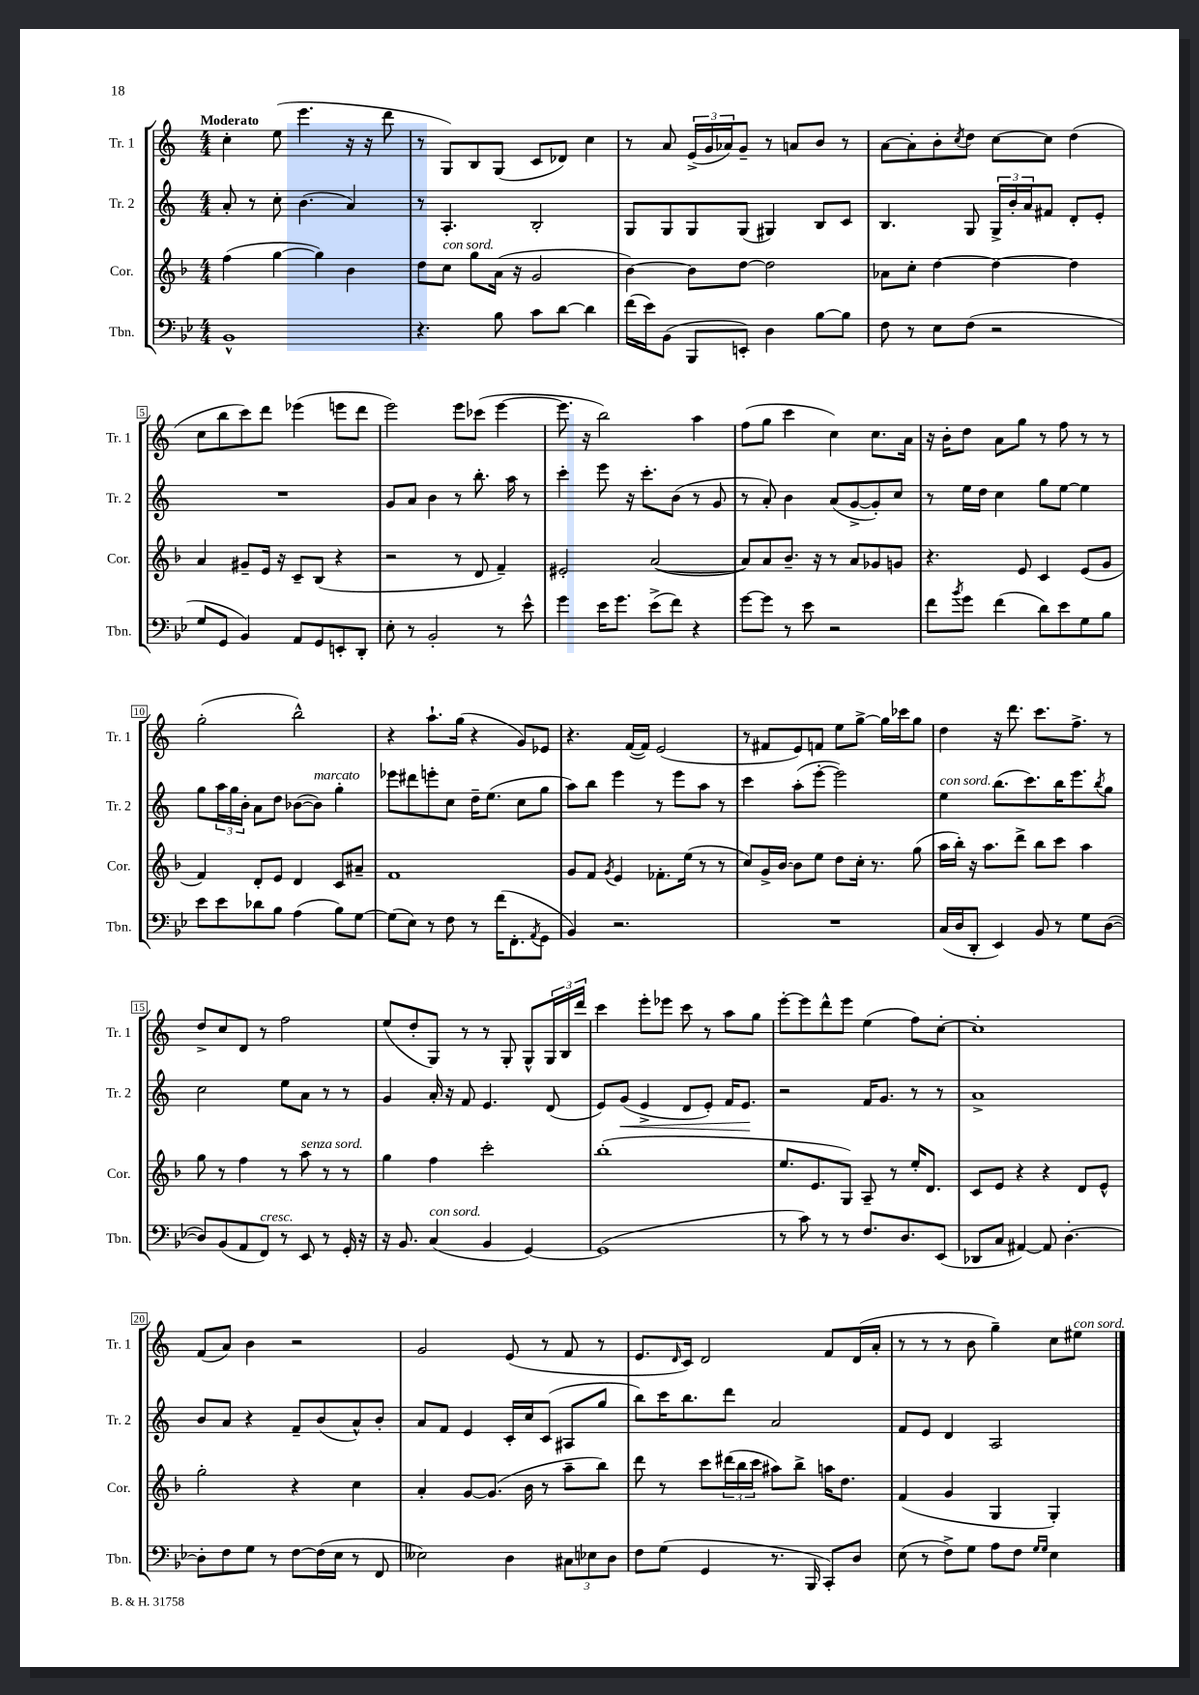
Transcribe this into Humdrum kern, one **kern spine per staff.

**kern	**kern	**kern	**dynam	**kern
*part4	*part3	*part2	*part2	*part1
*staff4	*staff3	*staff2	*staff2	*staff1
*I"Tbn.	*I"Cor.	*I"Tr. 2	*	*I"Tr. 1
*I'Tbn.	*I'Cor.	*I'Tr. 2	*	*I'Tr. 1
*clefF4	*clefG2	*clefG2	*	*clefG2
*k[b-e-]	*k[b-]	*k[]	*	*k[]
*M4/4	*M4/4	*M4/4	*	*M4/4
=1	=1	=1	=1	=1
!	!	!	!	!LO:TX:a:B:t=Moderato
1BB-^^	(4ff\	8a'/	.	4cc'\
.	.	8r	.	.
.	[4gg\	8cc'\	.	(8ee\
.	.	(4.b\	.	4.eee\
.	4gg\])	.	.	.
.	4b-\	4a/)	.	16r
.	.	.	.	16r
.	.	.	.	8ddd\
=2	=2	=2	=2	=2
4.r	8dd\L	8r	.	8r
!	!LO:TX:a:i:t=con sord.	!	!	!
.	8cc\J	4.A'/	.	8G/L)
.	8gg\L	.	.	8B/
8B-\	(16a\Jk	.	.	(8G/J
.	16r	.	.	.
8c\L	2g/	2B'/	.	8c/L
[8d\J	.	.	.	8d-X/J)
4d\]	.	.	.	4cc\
=3	=3	=3	=3	=3
(16f\LL	[4b-\)	8G/L	.	8r
16e-\J)	.	.	.	.
(8BB-\J	.	8G/	.	8a/
8BBB-/L	8b-\L]	8G/	.	(24e^/LL
.	.	.	.	24g/
.	.	.	.	24a-X/J)
8EEn'/J)	[8dd\J	(8G/J	.	8g~/J
4D\	2dd\]	4G#X/)	.	8r
.	.	.	.	8an/L
[8B-\L	.	8B/L	.	8b/J
8B-\J]	.	8c/J	.	8r
=4	=4	=4	=4	=4
8F\	8a-X\L	4.B/	.	[8a\L
8r	8cc'\J	.	.	8a'\]
8E-\L	[4dd\	.	.	8b'\
.	.	.	.	8qcc/
(8F\J	.	8G/	.	8dd\J
2r	4dd\_	24G^/LL	.	[8cc\L
.	.	24b'/	.	.
.	.	24a/J	.	.
.	.	8f#X/J	.	8cc\J]
.	4dd\]	8d'/L	.	(4dd\
.	.	8e'/J	.	.
!!LO:LB:g=z
=5	=5	=5	=5	=5
8G/L	4a/	1r	.	8cc\L
8GG/J	.	.	.	8bb\
4BB-/)	8g#X~/L	.	.	8ccc\)
.	16e/Jk	.	.	8ddd\J
.	16r	.	.	.
8AA/L	8c~/L	.	.	(4eee-X\
8GG/	(8B-/J	.	.	.
8EEn'/	4r	.	.	8eeen\L
8DD'/J	.	.	.	8ddd\J
=6	=6	=6	=6	=6
8E-'\	2r	8g/L	.	2eee\)
8r	.	8a/J	.	.
2BB-'/	.	4b\	.	.
.	8r	8r	.	8eee\L
.	8d/	8.bb'\	.	(8ccc-X\J
8r	4f~/)	.	.	[4eee\
.	.	16aa\	.	.
8e-^^\	.	8r	.	.
=7	=7	=7	=7	=7
4g\	2e#X'/	4ccc'\	.	8.eee\]
.	.	.	.	16r
16e-\KL	.	8eee\	.	2bb\)
8.g\J	.	.	.	.
.	.	16r	.	.
.	.	8.ccc'\L	.	.
(8e-^\L	([2a/	.	.	.
8f\J)	.	(8b\J	.	.
4r	.	8r	.	4aa\
.	.	8g/	.	.
=8	=8	=8	=8	=8
[8g\L	8a/L])	8r	.	(8ff\L
8g\J]	8a/	8a'/)	.	8gg\J
8r	8.b-~/J	4b\	.	4ccc\
8e-\	.	.	.	.
.	16r	.	.	.
2r	8r	(8a/L	.	4cc\)
.	8a/L	[8g^/	.	.
.	8g-X/	8g'/])	.	8.cc\L
.	8gn/J	8cc/J	.	.
.	.	.	.	16a\Jk
=9	=9	=9	=9	=9
8f\L	4.r	8r	.	16r
.	.	.	.	16b'\KL
8qb-/	.	.	.	.
8g\J	.	16ee\LL	.	8dd\J
.	.	16dd\JJ	.	.
(4f\	.	4cc\	.	8a\L
.	8e/	.	.	8gg\J
8d\L)	4c/	8gg\L	.	8r
8e-\	.	[8ee\J	.	8ff\
8G\	(8e/L	4ee\]	.	8r
8B-\J	8g/J	.	.	8r
!!LO:LB:g=z
=10	=10	=10	=10	=10
8e-\L	4f/)	8gg\L	.	(2gg'\
8e-\	.	24aa\L	.	.
.	.	24gg\	.	.
.	.	24b'\JJ	.	.
8d-X\	8d'/L	8a\L	.	.
8B-\J	8e/J	8dd\J	.	.
(4A\	4d/	([8b-X\L	.	2bb^^\)
!	!	!LO:TX:a:i:t=marcato	!	!
.	.	8b-\J])	.	.
8B-\L)	8c/L	4gg'\	.	.
[8G\J	8a#X~/J	.	.	.
=11	=11	=11	=11	=11
(8G\L]	1f	8eee-X\L	.	4r
8E-\J)	.	8ddd#X\	.	.
8r	.	8eeen'\	.	8.aa`\L
8F\	.	8cc\J	.	.
.	.	.	.	(16gg\Jk
8r	.	16dd~\KL	.	4r
.	.	(8.ee\J	.	.
(16f\KL	.	.	.	.
8.FF'\	.	.	.	.
.	.	8cc\L	.	8g/L)
8qAA/	.	.	.	.
8GG\J	.	8gg\J	.	8e-X/J
=12	=12	=12	=12	=12
4BB-/)	8g/L	8aa\L)	.	4.r
.	8f/J	8bb\J	.	.
.	8qg/	.	.	.
2.r	4e/	4eee\	.	.
.	.	.	.	([16f/LL
.	.	.	.	16f/JJ])
.	8.f-X'\L	8r	.	(2e/
.	.	8eee\L	.	.
.	(16ee\Jk	.	.	.
.	8r	8aa\J	.	.
.	8r	8r	.	.
=13	=13	=13	=13	=13
1r	8cc/L)	4ccc\	.	8r
.	16g^/L	.	.	8f#X/L
.	[16b-/JJ	.	.	.
.	8b-\L]	(8aa'\L	.	8e/)
.	8ee\J	[8eee'\J	.	8fn/J
.	8dd\L	2eee\])	.	8ee\L
.	16cc'\Jk	.	.	[8gg^\J
.	8.r	.	.	.
.	.	.	.	16gg\LL]
.	.	.	.	16ccc-X\J
.	(8gg\	.	.	8gg\J
=14	=14	=14	=14	=14
!	!	!LO:TX:a:i:t=con sord.	!	!
(16C/LL	16aa\LL	4ee\	.	4dd\
16D/J	16bb-'\JJ)	.	.	.
8DD'/J	16r	.	.	.
.	8.aa\L	.	.	.
4EE-/)	.	(8.bb\L	.	16r
.	.	.	.	8.ddd\
.	8ddd^\J	.	.	.
.	.	8.ccc\)	.	.
8BB-/	8bb-\L	.	.	8.ccc\L
8r	8ccc\J	16bb\K	.	.
.	.	8.eee\	.	8.ff^\J
8G\L	4aa\	.	.	.
.	.	8qbb/	.	.
([8D\J	.	8gg\J	.	8r
!!LO:LB:g=z
=15	=15	=15	=15	=15
8D/L])	8gg\	2cc\	.	8dd^/L
(8BB-/	8r	.	.	8cc/
8AA/	4ff\	.	.	8d/J
!LO:TX:a:i:t=cresc.	!	!	!	!
8FF/J)	.	.	.	8r
8r	8r	8ee\L	.	2ff\
!	!LO:TX:a:i:t=senza sord.	!	!	!
8EE-/	8aa\	8a\J	.	.
8r	8r	8r	.	.
16GG'/	8r	8r	.	.
16r	.	.	.	.
=16	=16	=16	=16	=16
16r	4gg\	4g/	.	(8ee/L
8.BB-/	.	.	.	.
.	.	.	.	8dd'/
!LO:TX:a:i:t=con sord.	!	!	!	!
(4C/	4ff\	16a'/	.	8G/J)
.	.	16r	.	.
.	.	8f/	.	8r
4BB-/	2ccc'\	4.e/	.	8r
.	.	.	.	8G'/
[4GG/)	.	.	.	8G^^/L
.	.	(8d/	.	24G/L
.	.	.	.	24B/
.	.	.	.	24ddd/JJ
=17	=17	=17	=17	=17
(1GG]	(1bb-'	8e/L)	.	4ccc\
!	!	!	!LO:HP:b	!
.	.	(8g/J	<	.
.	.	4e^/	.	8eee'\L
.	.	.	.	8eee-X\J
.	.	8d/L	.	8ccc\
.	.	8e'/J)	.	8r
.	.	16f/KL	.	8aa\L
.	.	8.e/J	.	.
.	.	.	.	8gg\J
.	.	.	[	.
=18	=18	=18	=18	=18
8r	8.ee/L	2r	.	[8eee'\L
8c\)	.	.	.	8eee\]
.	8.e/	.	.	.
8r	.	.	.	8ddd^^\
8r	8G/J)	.	.	8eee\J
8.F/L	8A~/	16f/KL	.	(4ee\
.	.	8.g/J	.	.
.	8r	.	.	.
8.D/	.	.	.	.
.	16ee'/KL	8r	.	8ff\L)
.	8.d/J	.	.	.
(8EE-/J	.	8r	.	[8cc'\J
=19	=19	=19	=19	=19
8DD-X/L	8c/L	1a^	.	1cc']
8C/J	8e/J	.	.	.
[4AA#X/)	4r	.	.	.
8AA#/]	4r	.	.	.
[4.D'\	.	.	.	.
.	8d/L	.	.	.
.	8e^^/J	.	.	.
!!LO:LB:g=z
=20	=20	=20	=20	=20
8D'\L]	2gg'\	8b/L	.	(8f/L
8F\	.	8a/J	.	8a/J)
8G\J	.	4r	.	4b\
8r	.	.	.	.
[8F\L	4r	8f~/L	.	2r
(16F\L]	.	(8b/	.	.
16E-\JJ	.	.	.	.
8r	4cc\	8a^^/)	.	.
8FF/	.	8b'/J	.	.
=21	=21	=21	=21	=21
2E--X\)	4a'/	8a/L	.	2g/
.	.	8f/J	.	.
.	[8g/L	4e/	.	.
.	(8.g/J]	.	.	.
4D\	.	16c'/LL	.	(8e/
.	16b-\	16cc/J	.	.
.	8r	(8c/J	.	8r
12C#X\L	8aa~\L	8A#X/L	.	8f/
12E-X\	.	.	.	.
.	8bb-\J)	8gg/J	.	8r
12D\J	.	.	.	.
=22	=22	=22	=22	=22
8F\L	8ddd\	8bb\L)	.	8.e/L
(8G\J	8r	16ccc\K	.	.
.	.	.	.	16qqd/
.	.	8.bb\	.	16c/Jk)
4GG/	8ccc\L	.	.	2d/
.	(24ddd#X\L	8ddd\J	.	.
.	24bb-\	.	.	.
.	24ccc\JJ	.	.	.
8.r	8aa#X\L)	2a/	.	.
.	8bb-^\J	.	.	.
16BBB-/	.	.	.	.
8CC'/L)	16aan\KL	.	.	8f/L
.	8.dd\J	.	.	.
8D/J	.	.	.	(16d/L
.	.	.	.	16a'/JJ
=23	=23	=23	=23	=23
(8E-\	(4f/	8f/L	.	8r
8r	.	8e/J	.	8r
8F^\L)	4g/	4d/	.	8r
8G\J	.	.	.	8b\
8A\L	4G/	2A/	.	4gg~\)
8F\J	.	.	.	.
16qqG/LL	.	.	.	.
16qqG/JJ	.	.	.	.
4E-\	4G'/)	.	.	8cc\L
!	!	!	!	!LO:TX:a:i:t=con sord.
.	.	.	.	8ee#X\J
==	==	==	==	==
*-	*-	*-	*-	*-
